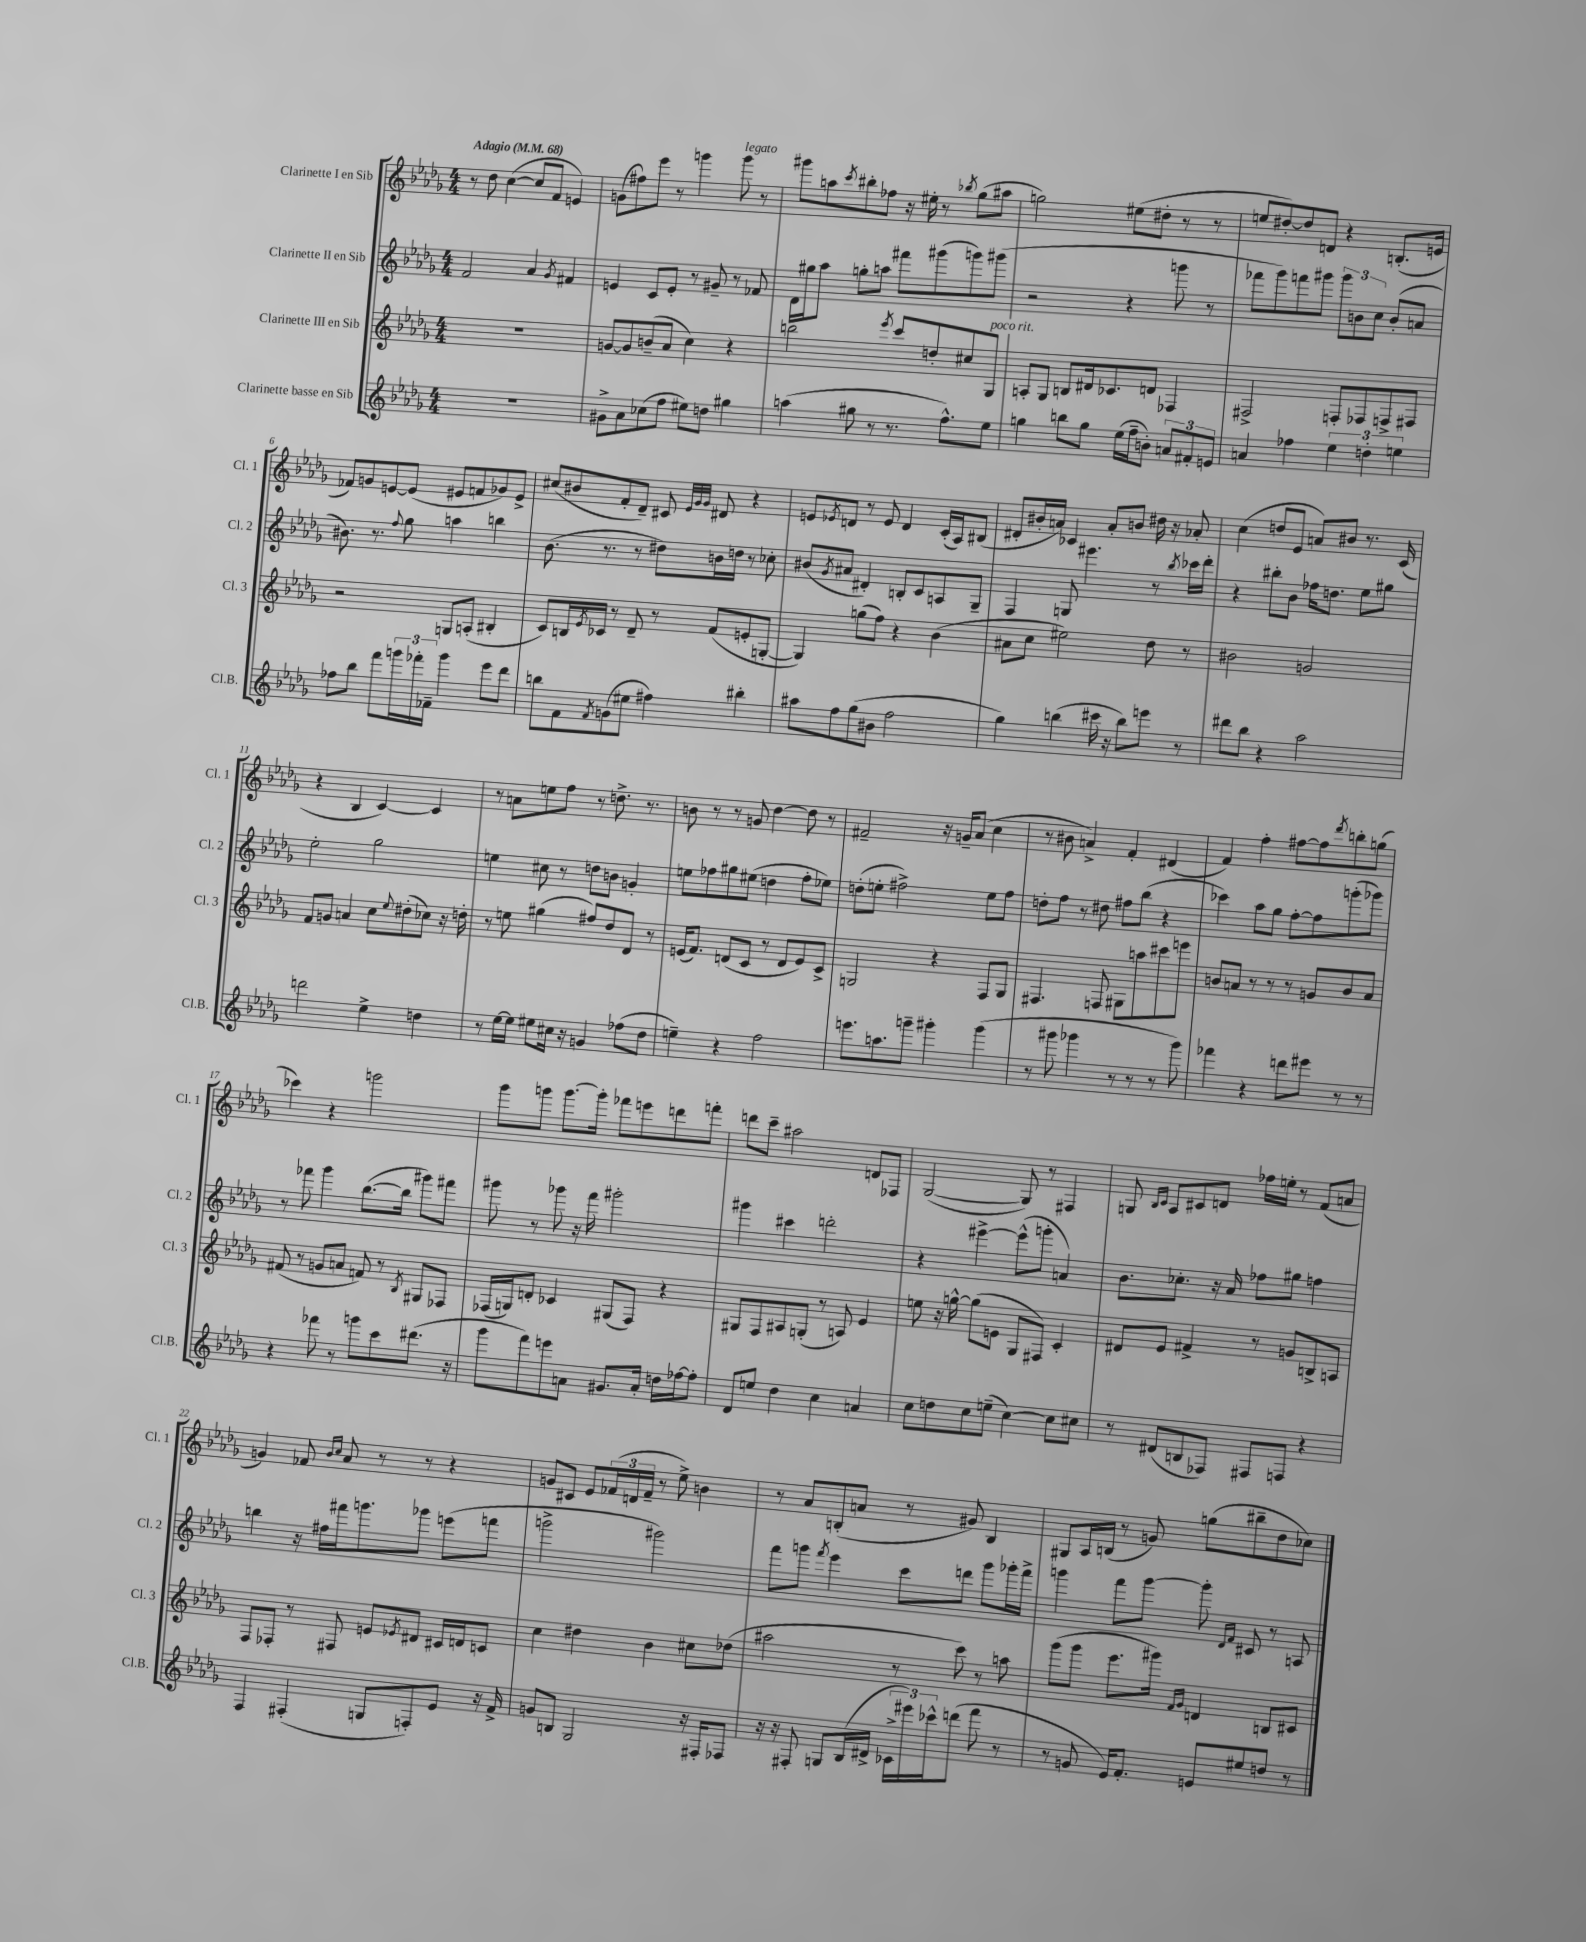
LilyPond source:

<<
\new StaffGroup <<
\new Staff = "s0" \with { instrumentName = "Clarinette I en Sib" shortInstrumentName = "Cl. 1" } {
    \clef treble \key des \major \numericTimeSignature \time 4/4 \tempo "Adagio" 4 = 68
    r8 des''8 c''4~( c''8 f'8 e'4) |
    g'8( fis''8) ees'''8 r8 g'''4 g'''8^\markup { \italic "legato" } r8 |
    gis'''8 a''8 \acciaccatura { c'''8 } bis''8-. fes''8 r16 eis''16-. r8 \acciaccatura { bes''8 } ges''8( ais''8 |
    g''2) eis''8( dis''8-. r8 r8 |
    e''8 dis''8~-.) dis''8 d'8 r4 b8.-.( e'16 |
    fes'8) g'8 e'8~ e'8( eis'8 f'8 ges'8) eis'8-> |
    cis''8( bis'8 f'8-. des'8--) cis'8 \grace { ees'32 ges'32 ges'32 } dis'8 r4 |
    e'8 \acciaccatura { ees'8 } d'8 r8 ees'8 d'4 c'16-.( aes16) bis8( |
    dis'8-. bis'16-. a'16) ces'4 a'8-. b'8 dis''16 r16 aes'8-. |
    c''4( d''8 ees'8 a'8) bis'8 r8. c'16( |
    r4 bes4 c'4~) c'4 |
    r8 a'8 e''8 f''8 r8 d''8.-> r8. |
    b'8 r8 r8 g'8 des''4~ des''8 r8 |
    fis'2-- r16 g'16-- aes'8( c''4 |
    r8 bis'8 a'4->) f'4-. dis'4( |
    f'4) f''4-. fis''8~ fis''8 \acciaccatura { des'''8 } b''8-. g''8( |
    ces'''4) r4 g'''2 |
    ges'''8 g'''8 g'''8.~ g'''16-. fes'''8 e'''8 d'''8 f'''8-. |
    d'''8 c'''8-- ais''2 d'8 fes8 |
    ges2~( ges8) r8 fis4 |
    g8 \grace { bes16 c'16 } aes8 cis'8 d'8 fes''16 e''16-. r8 f'8( a'8 |
    g'4) fes'8 \grace { bes'16 c''16 } aes'8 r8 r8 r4 |
    g'8 cis'8 ees'8 \tuplet 3/2 { fes'16( d'16 fes'16-- } r8 ees''8->) b'4 |
    r8 aes'8 b8-.( a'8 r8 gis'8) b4 |
    gis8 aes16 b16( r8 g'8) g''8( bis''8-- des''8 ces''8) \bar "|." |
}
\new Staff = "s1" \with { instrumentName = "Clarinette II en Sib" shortInstrumentName = "Cl. 2" } {
    \clef treble \key des \major \numericTimeSignature \time 4/4
    f'2 aes'4 \acciaccatura { ges'8 } fis'4 |
    e'4 c'8 e'8-. r8 gis'8-- r8 fes'8 |
    des'16 gis''16 aes''8 g''8-. a''8 fis'''8 gis'''8( g'''8) gis'''8( |
    r2 r4 g'''8 r8 |
    fes'''8 ges'''8) f'''8 gis'''8 \tuplet 3/2 { gis'''8 b'8 c''8 } b'8-.( a'8 |
    bis'8.) r8. \appoggiatura { f''8 } ges''8 a''4 b''4 |
    bes'8.( r8. r8 dis''8) b'16 d''16 r8 ces''8-. |
    bis'8( \acciaccatura { ges'8 } ais'8 dis'4-.) b8-. c'8 a8 ges8-- |
    f4 g8 eis'''4. r8 \acciaccatura { bes''8 } ces'''16 des'''16-. |
    r4 bis''8-. bes'8 fes''16 d''8. ees''8 gis''8 |
    ees''2-. ges''2 |
    e''4 cis''8 r8 d''8 b'8 g'4-. |
    e''8 fes''8 gis''8 eis''8( d''4 fes''8-. ees''8) |
    d''8-.( e''8-. fis''2->) e''8 fis''8 |
    d''8-. f''8 r8 dis''8 fis''8 bes''8( r4 |
    ces'''4) aes''8 ges''8 f''8~-. f''8 g'''8-.( ges'''8) |
    r8 fes'''8 ges'''4 bes''8.~( bes''16 gis'''8) fis'''8 |
    gis'''8 r8 ges'''8 r16 f'''16 gis'''2-. |
    gis'''4 cis'''4 d'''2-. |
    r4 eis'''4~-> eis'''8-^( g'''8-. a'4) |
    bes'8. ces''8.-. r16 aes'16 fes''8 gis''8 f''4 |
    b''4 r16 fis''16 fis'''16 g'''8. ges'''8 e'''8( f'''8 |
    g'''2-> gis'''2) |
    f'''8 g'''8 \acciaccatura { f'''8 } ees'''4 c'''8 d'''8 g'''8 ges'''16-. f'''16-> |
    g'''4 f'''8 g'''8~ g'''8-. \grace { des'16 f'16 } cis'8 r8 a8 \bar "|." |
}
\new Staff = "s2" \with { instrumentName = "Clarinette III en Sib" shortInstrumentName = "Cl. 3" } {
    \clef treble \key des \major \numericTimeSignature \time 4/4
    R1 |
    g'8~ g'8 b'8--( aes'8 c''4) r4 |
    b''2 \acciaccatura { ees'''8 } c'''8 d''8-. cis''8 ges8^\markup { \italic "poco rit." } |
    a8-. ges8 b8 dis'16 ces'8. d'8 fes4 |
    fis2-> f8-. fes8 f8-> fis8 |
    r2 g8 a8-.( bis4-. |
    c'8) b16 \acciaccatura { ees'8 } ces'16 r8 des'8-- r8 f'8( e'8-. g8~-. |
    g4) g''8( f''8) r4 bes'4( |
    ais'8 c''8 eis''2) des''8 r8 |
    bis'2 g'2 |
    f'8 g'8 a'4 c''8 \appoggiatura { ees''8 } dis''8-.( ces''8) r16 d''16-. |
    r8 e''8 gis''4( fis''8) des''8 des'8 r8 |
    e'16( f'8.) d'8( c'8 r8 d'8 e'8) c'8-> |
    g2 r4 f8 g8 |
    fis4. f8 gis8 a''8 cis'''8 e'''8 |
    b'8 a'8 r8 r8 r8 g'8 b'8 a'8 |
    fis'8( r8 g'8 a'8 f'8) r8 \acciaccatura { bes8 } gis8 fes8 |
    fes16( g16) d'8-. ces'4 gis8( fes8) r4 |
    gis8 f8 ais8 g8-.( r8 a8) ees'4 |
    e''8 r16 g''16~-^ g''8( e'8 ges8 fis8) c'4-. |
    dis'8 ees'8 fis'4-> r8 g'8 b8-> a8 |
    f8 fes8-. r8 fis8 e'8 \acciaccatura { ees'8 } dis'8 cis'16 d'16 c'8 |
    c''4 dis''4 bes'4 cis''8 des''8( |
    ais''2 r8 c'''8) r8 a''8 |
    ges'''8( ges'''8 ees'''8. gis'''16) \grace { f'16 ges'16 } d'4 b8 cis'8 \bar "|." |
}
\new Staff = "s3" \with { instrumentName = "Clarinette basse en Sib" shortInstrumentName = "Cl.B." } {
    \clef treble \key des \major \numericTimeSignature \time 4/4
    R1 |
    gis'8-> aes'8 ces''8( f''8 eis''8) d''8 gis''4 |
    a''4( gis''8 r8 r8. f''8.-^) ees''8 |
    g''4 b''8 g''8 ees''16( f''16-- b'8-.) \tuplet 3/2 { a'8 fis'8-. e'8 } |
    a'4 fes''4 \tuplet 3/2 { ees''4 d''4-. e''4 } |
    fes''8 bes''8 f'''8 \tuplet 3/2 { g'''16 fes'''16-. fes'16-- } g'''4 ees'''8 des'''8 |
    b''8 f'8 \acciaccatura { f'8 } g'8( eis''8 fis''4) bis''4-. |
    ais''8 f''8 ges''8( bis'8 f''2 |
    ges''4) b''4( cis'''16 r16 b''8) e'''8 r8 |
    dis'''8 bes''8 r4 aes''2 |
    d'''2 ees''4-> d''4 |
    r8 ees''16~ ees''16 eis''8 cis''16 r16 g'4 fes''8( des''8 |
    e''4--) r4 f''2 |
    e'''8. a''8. g'''8-- gis'''4-. gis'''4( |
    r8 gis'''8 ges'''4 r8 r8 r8 ges'''8) |
    fes'''4 r4 d'''8 eis'''8 r8 r8 |
    r4 fes'''8 r8 g'''8 c'''8 dis'''8.( r16 |
    ges'''8 f'''8) e'''8 a'8 gis'8. a'16-. d''16 fes''16~ fes''8-. |
    des'8 e''8 des''4 c''4 a'4 |
    c''8 d''8 c''8 e''8--( c''4~) c''8 cis''8 |
    r8 dis'8( b8 fes8) fis8 f8 r4 |
    f4 fis4-.( g8 f8-.) ees'8 r16 f'16-> |
    g'8 b8 ges2 r16 fis16-. fes8 |
    r16 r16 fis8-. g8 bes16( dis'16-> \tuplet 3/2 { ces'16-> eis'''16) ces'''16-^ } d'''8( f'''8 r8 |
    r8 g'8 ees'16) f'8.-. e'8 eis''8 d''8 r8 \bar "|." |
}
>>
>>
